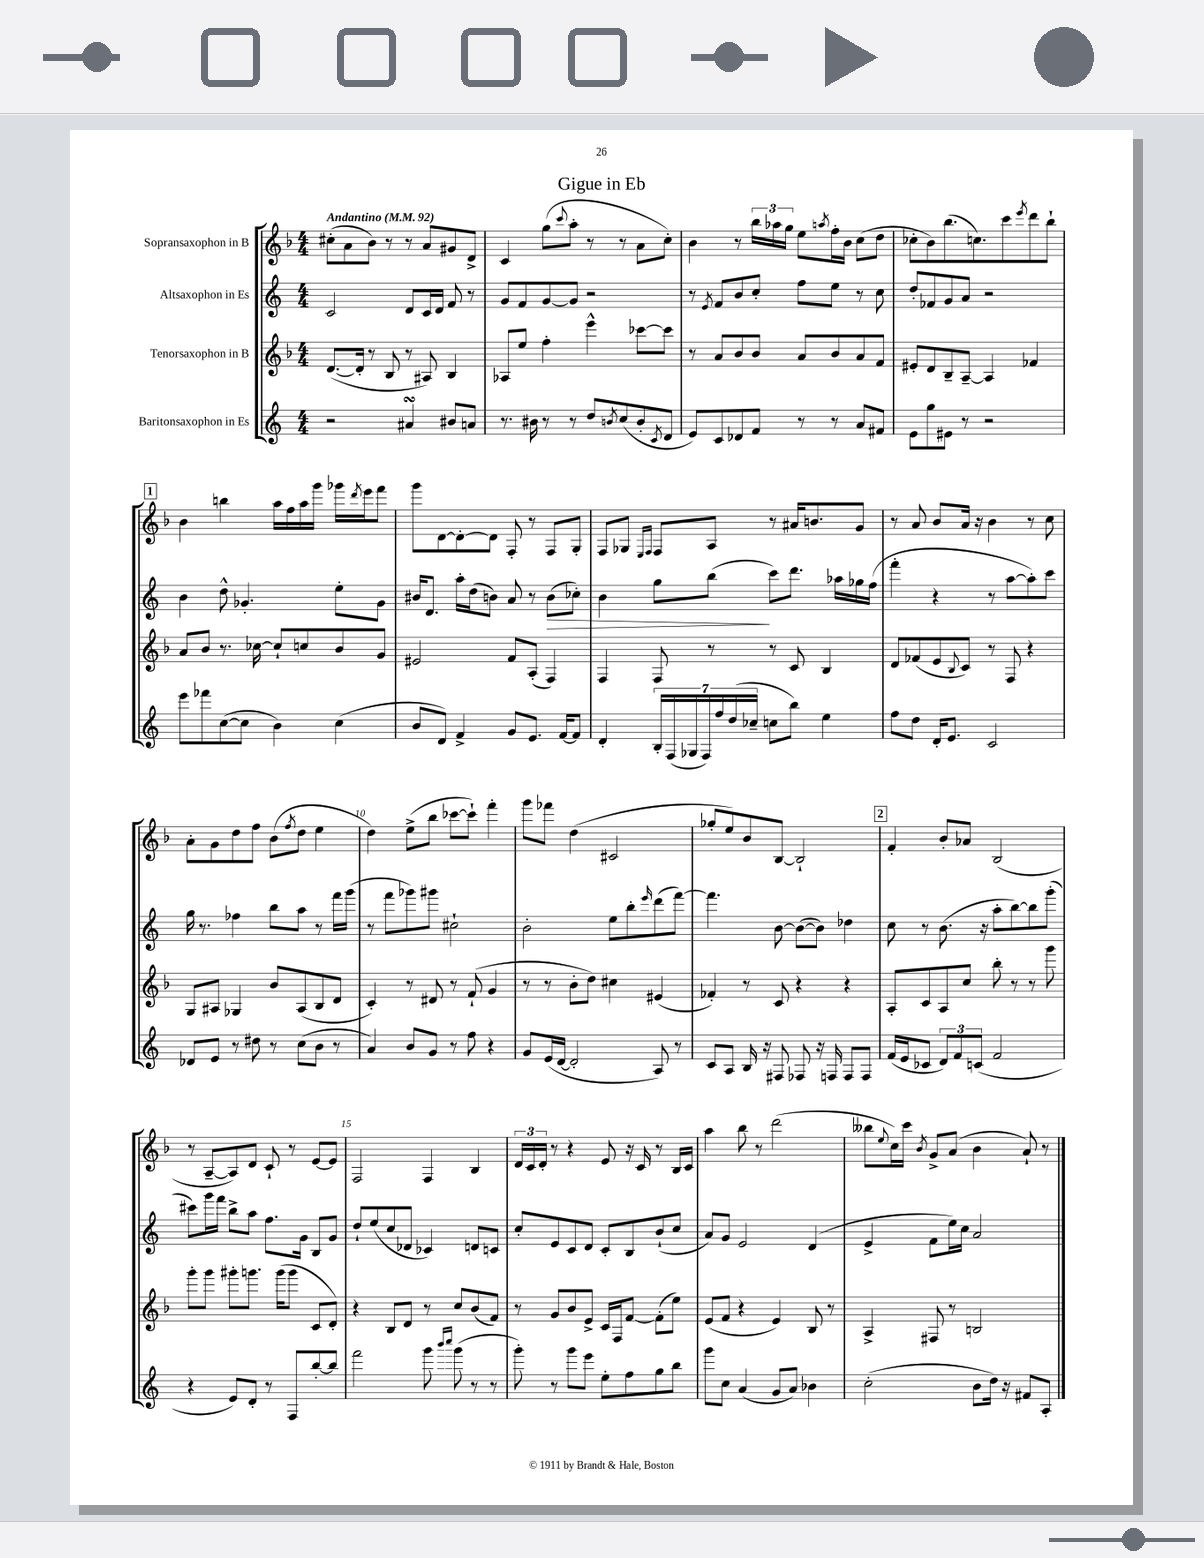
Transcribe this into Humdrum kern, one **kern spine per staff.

**kern	**kern	**kern	**kern
*staff4	*staff3	*staff2	*staff1
*clefG2	*clefG2	*clefG2	*clefG2
*k[]	*k[b-]	*k[]	*k[b-]
*M4/4	*M4/4	*M4/4	*M4/4
*MM92	*MM92	*MM92	*MM92
2r	([8.d	2c	(8cc#'
.	.	.	8a
.	16d']	.	.
.	8r	.	8b-)
.	8B-	.	8r
4a#	8r	8d	8r
.	8A#)	16c	8a
.	.	16d	.
8b#	4B-	8f	8g#
8a	.	8r	8d^
=	=	=	=
8.r	8A-	8g	4c
.	8ee	8f	.
16b#	.	.	.
8r	4ff'	[8g	(8gg
.	.	.	8qqccc
8r	.	8g]	8aa'
8dd	4eee^^	2r	8r
8qb	.	.	.
(8cc	.	.	8r
8b'	[8ccc-	.	8a
8qc	.	.	.
8d	8ccc-]	.	8cc')
=	=	=	=
8e)	8r	8r	4b-
.	.	8qe	.
8c	8a	8f	.
8d-	8b-	8b	8r
8f	8b-	8cc'	24bb-
.	.	.	24aa-
.	.	.	24gg
8r	8a	8ff	8ee
.	.	.	8qaa
8r	8b-	8ee	16ff'
.	.	.	16b-
8a	8a	8r	(8cc
8f#	8f	8cc	8dd
=	=	=	=
8e	8e#'	8dd'	8cc-'
8gg	8d	8f-	8b-)
8e#	8B-~	8g	(8.bb-
8r	[8A~	8a	.
.	.	.	8.cc)
2r	4A]	2r	.
.	.	.	8ccc
.	.	.	8qeee
.	4f-	.	8ddd
.	.	.	8bb-`
=	=	=	=
8eee	8a	4b	4b-
8fff-	8b-	.	.
([8cc	8.r	8dd^^	4bb
8cc]	.	4.g-'	.
.	[16cc-	.	.
4b)	8cc-`]	.	16aa
.	.	.	16ff
.	8cc	.	16aa
.	.	.	16ggg
(4cc	8b-	8ee'	16ggg-
.	.	.	8qddd
.	.	.	16eee
.	8g	8g-	8fff
=	=	=	=
8b	2e#	16b#	8ggg
.	.	8.d	.
8d)	.	.	[8d
4f^	.	16aa'	8d'_
.	.	(16dd	.
.	.	8b)	8d]
8g	8f	8a	8F'
8.e	(8A'	8r	8r
.	4F)	(8b	8F
[16f	.	.	.
8f]	.	8cc-')	8G'
=	=	=	=
4d'	4F	4b	8F
.	.	.	8G-
.	.	.	16qqE
.	.	.	16qqF
28B'	8F	8gg	8F
(28F	.	.	.
28G-	.	.	.
28F)	.	.	.
.	8r	(8bb	8A
28ff	.	.	.
(28dd	.	.	.
28cc-~	.	.	.
8cc	8r	8ccc)	8r
8bb)	8c	8.ddd	16a#
.	.	.	8.b
4ee	4B-	.	.
.	.	16aa-	.
.	.	16gg-	8g
.	.	(16ff	.
=	=	=	=
8ff	8d	4fff'	8r
8dd	(8f-	.	8a
16d'	8e	4r	8b-
8.e	.	.	.
.	8qqB-	.	.
.	8c)	.	16a
.	.	.	16r
2c	8r	8r	4b-
.	8F	[8aa	.
.	4r	8aa'])	8r
.	.	8ccc	8cc
=	=	=	=
8d-	8G	16gg	8a'
.	.	8.r	.
8e	8A#	.	8g
8r	4G-	4ff-	8dd
8dd#	.	.	8ff
8r	8b-	8bb	(8b-
.	.	.	8qff
(8cc	(8A#	8aa	8dd
8b	8B-	8r	4ee
8r	8d	16fff	.
.	.	(16ggg	.
=	=	=	=
4a)	4c')	8r	4dd)
.	.	8fff	.
8b	8r	8ggg-)	(8ee^
8g	8d#	8ggg#	8bb-
8r	8r	2cc#`	[8ccc-
8ff	(8f`	.	8ccc-`])
4r	4g	.	4fff'
=	=	=	=
8g	8r	2b'	8ggg
(16e	8r	.	8fff-
[16d	.	.	.
2d']	8b-'	.	(4dd
.	8dd)	.	.
.	4cc#	8ee	2c#
.	.	8bb'	.
.	.	16qqeee	.
8A)	(4e#	(8ddd	.
8r	.	[8fff)	.
=	=	=	=
8c	4f-')	4.fff]	8gg-'
8A	.	.	8ee)
16B	8r	.	8b-
16r	.	.	.
8F#	8c	[8b	[8B-
8F-	4r	(8b_	2B-`]
16r	.	8b])	.
16F	.	.	.
8F	4r	4dd-	.
8F	.	.	.
=	=	=	=
(16f	8A'	8cc	4f'
16e	.	.	.
8c-	8c	8r	.
12d)	8A	(8.b	8b-'
12f	.	.	.
.	8cc	.	8a-
(12c	.	.	.
.	.	16r	.
2f	8bb-'	8aa'	(2B-
.	8r	[8bb)	.
.	8r	8bb]	.
.	8ggg	(8ggg'	.
=	=	=	=
4r	8ggg'	8ccc#)	8r
.	8ggg	16ggg	[8A~
.	.	16fff	.
8e)	8ggg#'	8bb^	8A])
8d'	8.ggg	8aa	8d
8r	.	8.ff	8c`
.	(16ggg	.	.
8F	8ggg	.	8r
.	.	16g	.
[8bb'	8c	8B	[8e
8bb]	8d')	8g	8e]
=	=	=	=
2fff	4r	8dd`	2F
.	.	(8ee	.
.	8B-	8cc	.
.	8d	8d-	.
8ggg	8r	4c-)	4F
16qqbbb	.	.	.
16qqcccc	.	.	.
(8ggg	8cc	.	.
8r	(8b-	8d	4B-
8r	8f)	8c	.
=	=	=	=
8ggg')	8r	8cc'	24d
.	.	.	24c
.	.	.	24d'
8r	8g	8e	8r
8ggg	8b-	8c	4r
8eee	8e^	8d	.
8ee'	16c	8c'	8e
.	16F	.	.
8ff	[8f	8B	16r
.	.	.	16c
8gg	(8f']	(8b`	8r
8bb	8ee)	8cc	16B-
.	.	.	16c
=	=	=	=
8ggg	(8e	8a)	4aa
8cc	8f	8g	.
(4a	4r	2e	8bb-
.	.	.	8r
8g	4e)	.	(2ddd
8a)	.	.	.
4b-	8B-	(4d	.
.	8r	.	.
=	=	=	=
(2cc'	4A^	4e^	8bb--
.	.	.	8qqee
.	.	.	16cc)
.	.	.	16ccc
.	.	.	8qb-
.	8F#	8f	8g^
.	8r	16ee)	(8a
.	.	16cc	.
8b	2B	2a	4b-
16dd)	.	.	.
16r	.	.	.
8f#	.	.	8a`)
8A'	.	.	8r
==	==	==	==
*-	*-	*-	*-
